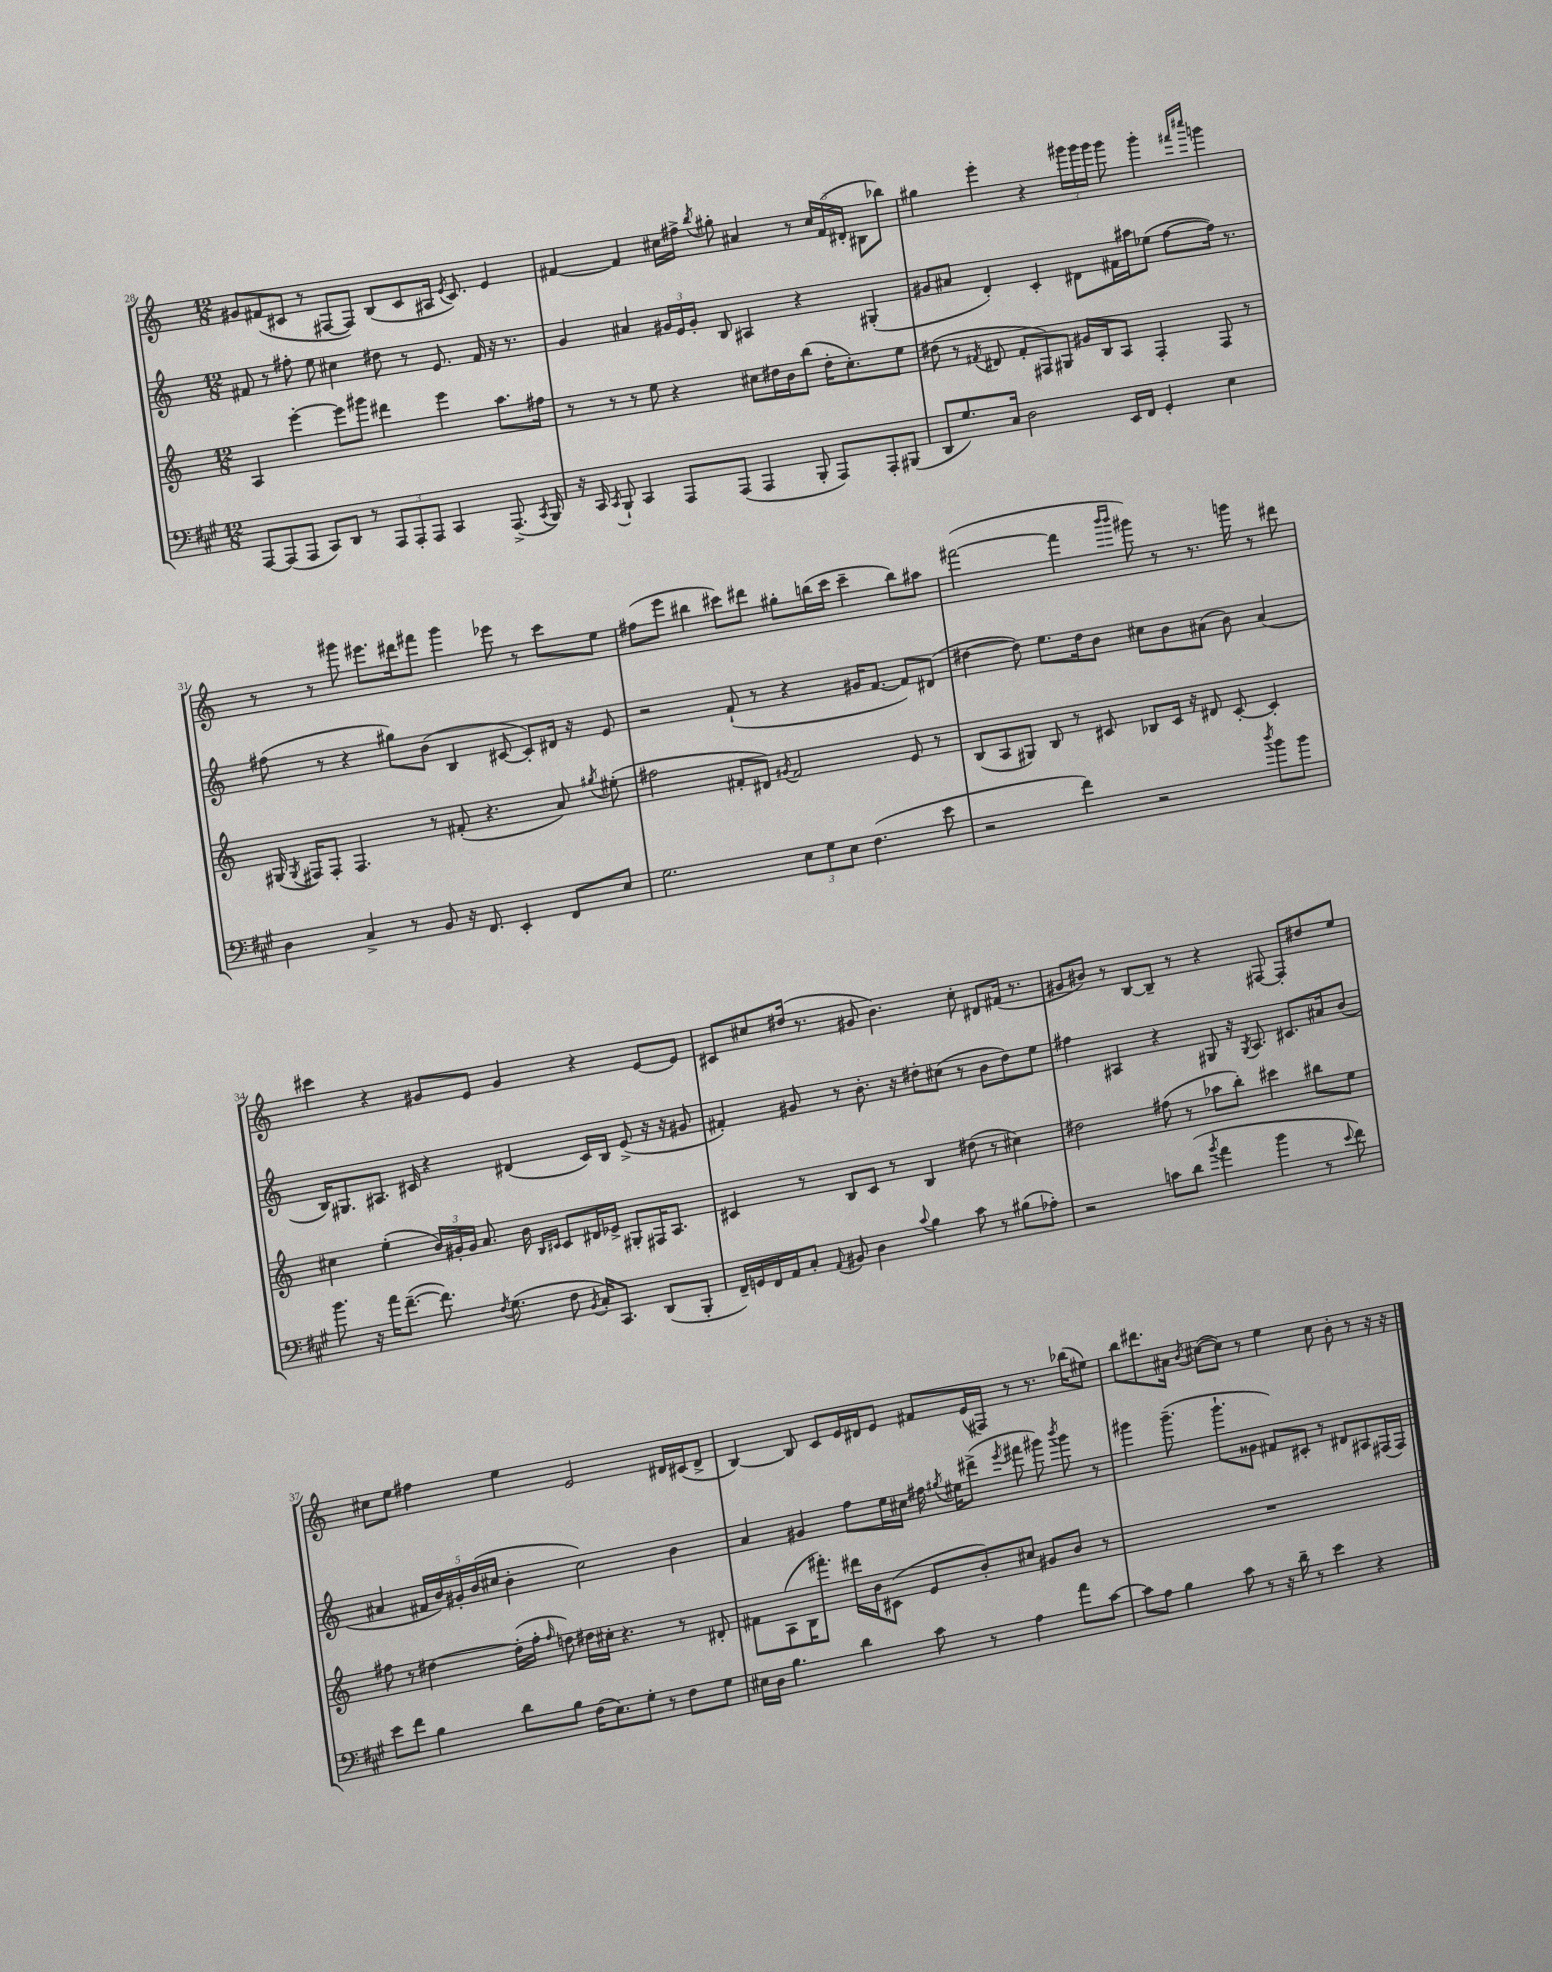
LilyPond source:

<<
\new StaffGroup <<
\new Staff = "s0" {
    \clef treble \key c \major \numericTimeSignature \time 12/8
    \autoBeamOff gis'8[ fis'8( cis'8] r8 fis8[~ fis8]) b8[( cis'8 ais16] \acciaccatura { e'8 } cis'8.) e'4 |
    fis'4~ fis'4 cis''16[ fis''16]-> \acciaccatura { b''8 } gis''8-. ais'4 r8 \tuplet 3/2 { cis''16[ fis'16( dis'16]-. } bis8[ bes''8]) |
    gis''4 e'''4-. r4 \tuplet 3/2 { gis'''16[ gis'''16 gis'''16] } gis'''8 gis'''4-. \grace { fis'''16[ cis''''16] } g'''4 |
    r8 r8 gis'''8 eis'''8.[ dis'''16 fis'''8] gis'''4 ees'''8 r8 c'''8[ e''8] |
    fis''8[( e'''8] bis''4 cis'''8[) dis'''8] gis''8[-. b''16( cis'''16] cis'''4-- b''8[) ais''8] |
    fis'''2~( fis'''4 \grace { b'''16[ b'''16] } gis'''8) r8 r8. g'''16 r8 dis'''8 |
    cis'''4 r4 gis'8[ e'8] gis'4 r4 e'8[~ e'8] |
    cis'8[ cis''8 dis''16]( r8. gis'8 b'4.) cis''8-. dis'8[ fis'16]( r8. |
    gis'8[ bis'8]) r8 b8[~ b8]-- r8 r4 fis8~ fis8[-. dis''8 e''8] |
    cis''8[ e''8] fis''4 e''4 e'2 dis'16[ cis'16( dis'8]-> |
    b4~) b8 c'8[ e'16 dis'16 e'8] fis'8[ e'16( fis16]) r8 r8. bes''16[( eis''8]) |
    b''8[ dis'''8. ais'16] \acciaccatura { b'8 } cis''8[~( cis''8]) r8 e''4 cis''8 b'8-. r8 r16 r16 \bar "|." |
}
\new Staff = "s1" {
    \clef treble \key c \major \numericTimeSignature \time 12/8
    \autoBeamOff fis'8 r8 fis''8-. e''8 cis''4 dis''8 r8 e'8. fis'16 r16 r8. |
    g'4 ais'4 \tuplet 3/2 { gis'16[ e'16 gis'16]-. } b8 ais4 r4 gis4-.( |
    gis'8[ ais'8] d'4-.) c'4-. dis'8[ fis'16 ais''16 ees''8]( f''8[~ f''16]) r8. |
    fis''8( r8 r4 gis''8[) b'8]( b4 cis'8~ cis'8[-.) dis'16] r16 e'8 |
    r2 f'8-!( r8 r4 gis'16[ f'8.]~ f'8[) dis'8]( |
    dis''4~ dis''8) e''8.[ dis''16 b'8] cis''8[ b'8 ais'8]( b'8) ais'4( |
    b16[) gis8. ais8.] cis'16 r4 dis'4( cis'16[) b16] e'8->( r16 r16 gis'8 |
    fis'4-.) gis'8 r8 b'8.-. r16 dis''8[-. cis''8]( r8 b'8[ dis''8) e''8] |
    fis''4 ais4 r4 gis8 r16 \acciaccatura { gis8 } ais8. cis'8.[ ais'16 b'8]( |
    ais'4 \tuplet 5/4 { fis'16[ b'16) gis'16-. b'16( cis''16] } b'4-. cis''2) b'4 |
    a'4 gis'4 f''8[ e''16 cis''16] fis''16 \acciaccatura { gis''8 } eis''16[ dis'''8]->( \acciaccatura { e'''8 } fis'''8 gis'''8) \acciaccatura { b'''8 } gis'''8 r8 |
    gis'''4 gis'''8.--( gis'''8.[-! gisis'8] fis'8[) cis'8]-. r8 dis'8[ ais8 fis16( fis16]) \bar "|." |
}
\new Staff = "s2" {
    \clef treble \key c \major \numericTimeSignature \time 12/8
    \autoBeamOff a4 e'''4~-. e'''8[ gis'''8] dis'''4 e'''4 a''8.[ fis''16] |
    r8 r8 r8 e''8 r4 cis''8[ dis''16 b'16 b''8]( dis''16[-. cis''8.-.) e''8] |
    dis''8( r8 \acciaccatura { fis'8 } dis'8 fis'8[-. fis8) gis8] gis'16[ b16 a8] fis4-. fis8 r8 |
    gis16( \acciaccatura { gis8 } fis16[) fis8]-. fis4. r8 fis'8-.( r4. a'8) \acciaccatura { gis''8 } eis''8-.( |
    fis''2 fis'8[-. dis'8]) \acciaccatura { gis'8 } fis'2 e'8 r8 |
    b8[( a8 gis8]) b8 r8 cis'8 bes8[ cis'16] r16 dis'8 cis'8~-. cis'4-. |
    cis''4 e''4-.( \tuplet 3/2 { b'16[) gis'16-. gis'16] } a'8. b'16 \grace { b16[ cis'16] } cis'8[ dis'16 ees'16]-> gis8[-. fis16 a8.] |
    cis'4 r8 b8[ cis'8] r8 b4 dis''8( r8 cis''4) |
    dis''2 fis''8( r8 aes''8[ b''8]-.) cis'''4 bis''8[ e''8] |
    fis''8 r8 dis''4~ dis''16[-.( fis''16]-. \grace { fis''16 } d''8) dis''16[ cis''16]-. r4. r8 dis'8-. |
    fis'8[ a8( b16 fis'''8.]-.) dis'''16[ b'16 cis'8]( e'8[ b'8-.) cis''8] gis'8[ b'8] r8 |
    R1. \bar "|." |
}
\new Staff = "s3" {
    \clef bass \key a \major \numericTimeSignature \time 12/8
    \autoBeamOff a,,8[~ a,,8( a,,8] cis,8[) d,8] r8 \tuplet 3/2 { a,,8[ a,,8-. a,,8] } cis,4 a,,8.->( \acciaccatura { cis,8 } b,,16) |
    r16 cis,16 \acciaccatura { cis,8 } b,,8-! cis,4 a,,8[ a,,8]( a,,4 b,,8-. a,,8[) a,,8-. bis,,8]( |
    d,8[ gis8.) cis16] d2 e,16[ fis,16] gis,4-. e4 |
    d4 cis4-> r8 b,8 r16 fis,8. e,4-. fis,8[ e8] |
    gis2. \tuplet 3/2 { e8[ gis8 e8] } fis4.( e'8 |
    r2 fis'4) r2 \acciaccatura { d''8 } b'8[ b'8] |
    b'8. r16 a'16[ fis'8.]~--( fis'8.) \acciaccatura { fis8 } gis8.( fis8 \acciaccatura { b,8 } cis16[-.) cis,8.] d,8[( b,,8]-. |
    fis,16[--) g,16 fis,16 a,16 cis8]-. \appoggiatura { a,8 } bis,8 d4 \appoggiatura { cis'8 } b4 cis'8 r8 bis8[( aes8]-.) |
    r2 c'8[ d'8]( \acciaccatura { b'8 } a'4 b'4 r8 \appoggiatura { e'8 } fis'8) |
    e'8[ fis'8] b4 d'8[ b8] fis16[( e8.) gis8]-. r8 fis8[ gis8] |
    eis16[ d16] b4. d'4 cis'8 r8 a4 a'8[ cis'8]~ |
    cis'8[ a8] b4 cis'8 r8 r16 d'16-- r8 e'4 r4 \bar "|." |
}
>>
>>
\layout { \context { \Score currentBarNumber = #28 } }
